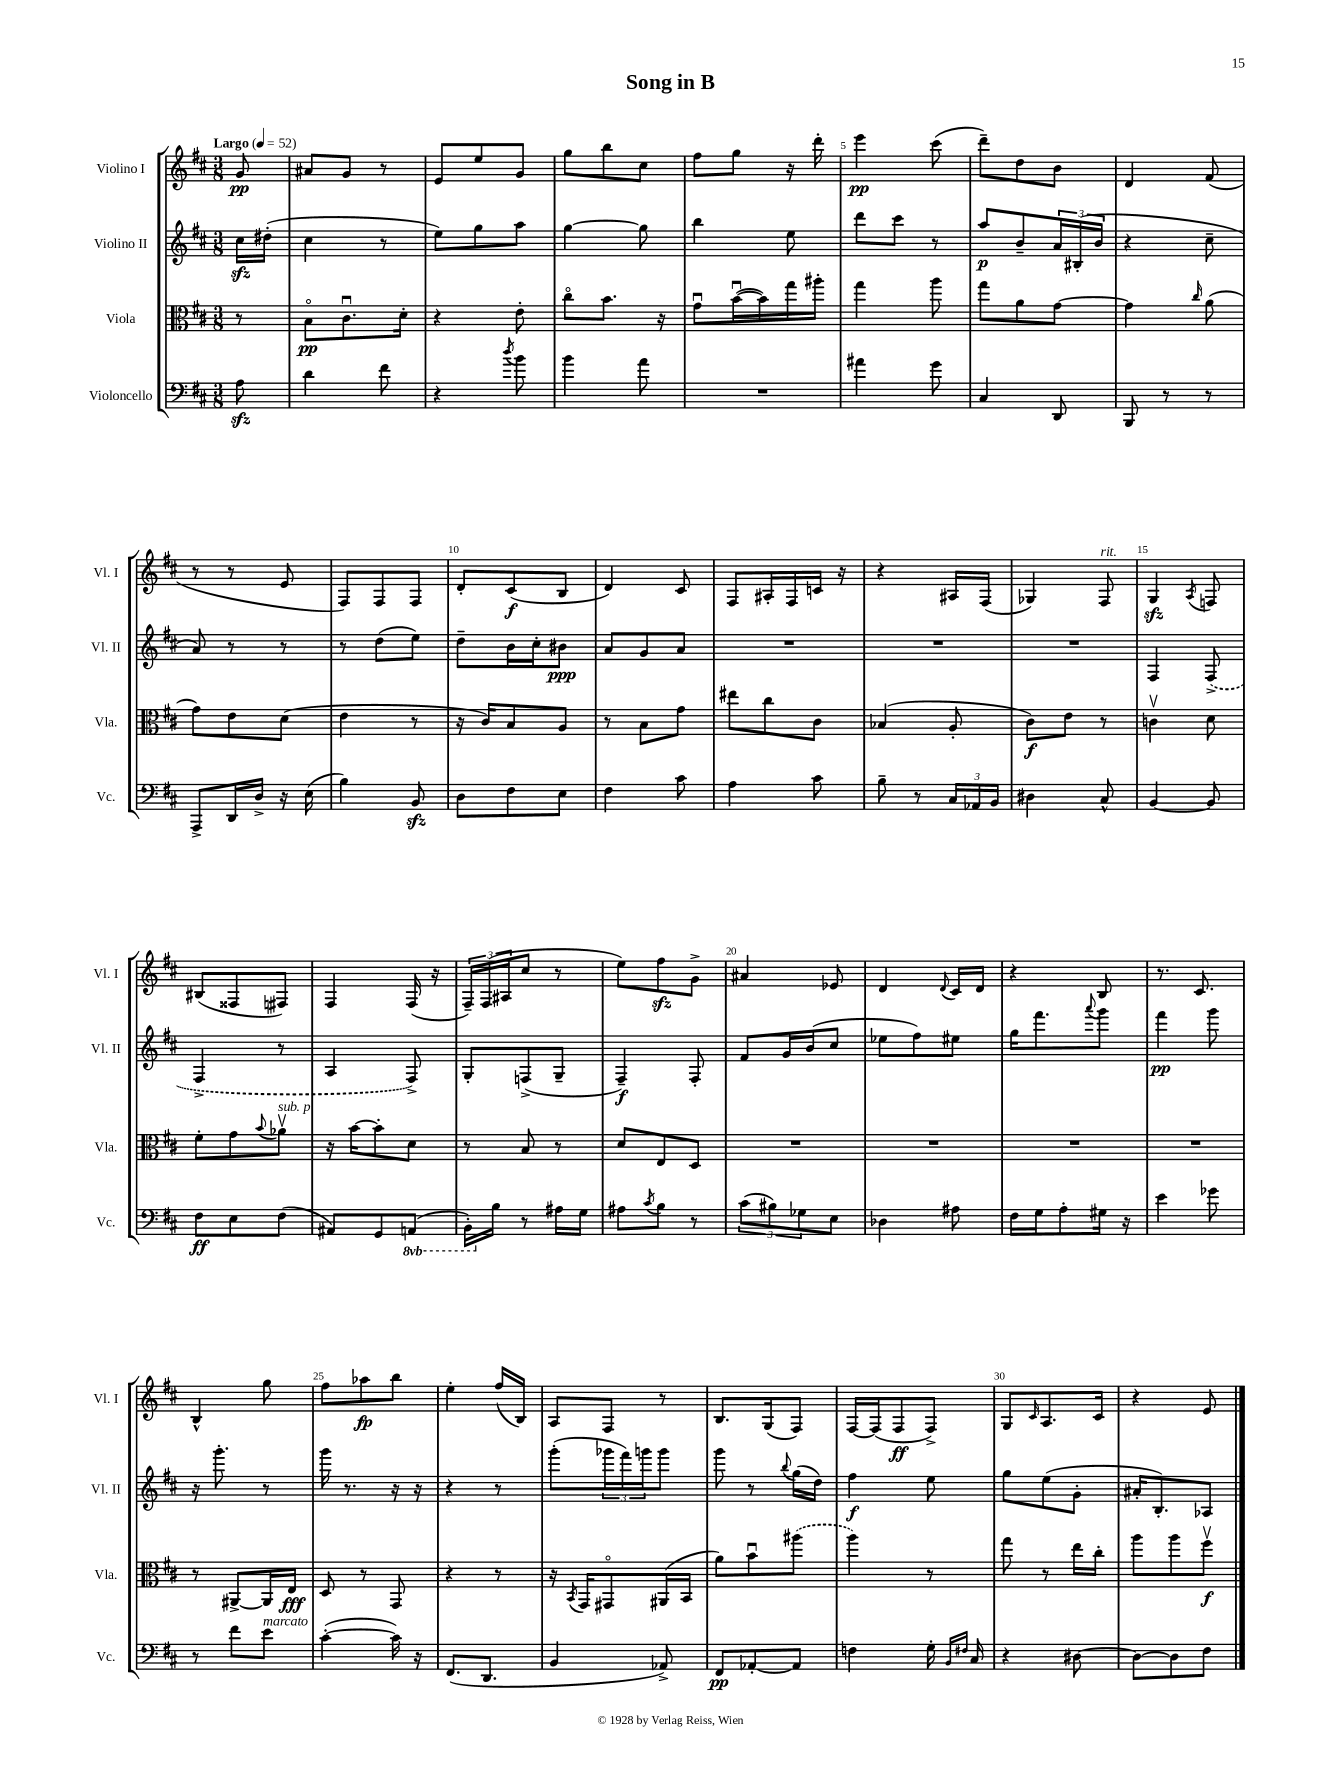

**kern	**dynam	**kern	**dynam	**kern	**dynam	**kern	**dynam
*part4	*part4	*part3	*part3	*part2	*part2	*part1	*part1
*staff4	*staff4	*staff3	*staff3	*staff2	*staff2	*staff1	*staff1
*I"Violoncello	*	*I"Viola	*	*I"Violino II	*	*I"Violino I	*
*I'Vc.	*	*I'Vla.	*	*I'Vl. II	*	*I'Vl. I	*
*clefF4	*	*clefC3	*	*clefG2	*	*clefG2	*
*k[f#c#]	*	*k[f#c#]	*	*k[f#c#]	*	*k[f#c#]	*
*M3/8	*	*M3/8	*	*M3/8	*	*M3/8	*
*MM52	*	*MM52	*	*MM52	*	*MM52	*
=	=	=	=	=	=	=	=
!	!	!	!	!	!	!LO:TX:a:B:t=Largo	!
8Azz\	.	8r	.	16cc#zz\LL	.	8g/	pp
.	.	.	.	(16dd#X'\JJ	.	.	.
=1	=1	=1	=1	=1	=1	=1	=1
4d\	.	8B\L	pp	4cc#\	.	8a#X/L	.
.	.	8.c#u\	.	.	.	8g/J	.
8f#\	.	.	.	8r	.	8r	.
.	.	16d'\Jk	.	.	.	.	.
=2	=2	=2	=2	=2	=2	=2	=2
4r	.	4r	.	8ee\L)	.	8e/L	.
.	.	.	.	8gg\	.	8ee/	.
8qdd/	.	.	.	.	.	.	.
8b\	.	8e'\	.	8aa\J	.	8g/J	.
=3	=3	=3	=3	=3	=3	=3	=3
4b\	.	8cc#\L	.	[4gg\	.	8gg\L	.
.	.	8.b\J	.	.	.	8bb\	.
8a\	.	.	.	8gg\]	.	8cc#\J	.
.	.	16r	.	.	.	.	.
=4	=4	=4	=4	=4	=4	=4	=4
4.r	.	8gu\L	.	4bb\	.	8ff#\L	.
.	.	([16bu\L	.	.	.	8gg\J	.
.	.	16b\])	.	.	.	.	.
.	.	16gg\	.	8ee\	.	16r	.
.	.	16aa#X'\JJ	.	.	.	16ddd'\	.
=5	=5	=5	=5	=5	=5	=5	=5
4a#X\	.	4gg\	.	8ddd\L	.	4eee\	pp
.	.	.	.	8ccc#\J	.	.	.
8g\	.	8aa\	.	8r	.	(8ccc#\	.
=6	=6	=6	=6	=6	=6	=6	=6
4C#/	.	8gg\L	.	8aa/L	p	8ddd~\L)	.
.	.	8a\	.	8b~/	.	8dd\	.
8DD/	.	[8g\J	.	24a/L	.	8b\J	.
.	.	.	.	(24B#X'/	.	.	.
.	.	.	.	24b/JJ	.	.	.
=7	=7	=7	=7	=7	=7	=7	=7
8BBB/	.	4g\]	.	4r	.	4d/	.
8r	.	.	.	.	.	.	.
.	.	16qqcc#/	.	.	.	.	.
8r	.	(8a\	.	8cc#~\	.	(8f#/	.
!!LO:LB:g=z
=8	=8	=8	=8	=8	=8	=8	=8
8AAA^/L	.	8g\L)	.	8a/)	.	8r	.
16DD/L	.	8e\	.	8r	.	8r	.
16D^/JJ	.	.	.	.	.	.	.
16r	.	(8d\J	.	8r	.	8e/	.
(16E\	.	.	.	.	.	.	.
=9	=9	=9	=9	=9	=9	=9	=9
4B\)	.	4e\	.	8r	.	8F#/L)	.
.	.	.	.	(8dd\L	.	8F#/	.
8BBzz/	.	8r	.	8ee\J)	.	8F#/J	.
=10	=10	=10	=10	=10	=10	=10	=10
8D\L	.	16r	.	8dd~\L	.	8d'/L	.
.	.	16c#/KL)	.	.	.	.	.
8F#\	.	8B/	.	16b\L	.	(8c#/	f
.	.	.	.	16cc#'\J	.	.	.
8E\J	.	8A/J	.	8b#X\J	ppp	8B/J	.
=11	=11	=11	=11	=11	=11	=11	=11
4F#\	.	8r	.	8a/L	.	4d/)	.
.	.	8B\L	.	8g/	.	.	.
8c#\	.	8g\J	.	8a/J	.	8c#/	.
=12	=12	=12	=12	=12	=12	=12	=12
4A\	.	8ee#X\L	.	4.r	.	8F#/L	.
.	.	8cc#\	.	.	.	16A#X'/L	.
.	.	.	.	.	.	16F#/	.
8c#\	.	8c#\J	.	.	.	16cn/JJ	.
.	.	.	.	.	.	16r	.
=13	=13	=13	=13	=13	=13	=13	=13
8B~\	.	(4B-X/	.	4.r	.	4r	.
8r	.	.	.	.	.	.	.
24C#/LL	.	8A'/	.	.	.	16A#X/LL	.
24AA-X/	.	.	.	.	.	.	.
.	.	.	.	.	.	(16F#/JJ	.
24BB/JJ	.	.	.	.	.	.	.
=14	=14	=14	=14	=14	=14	=14	=14
4D#X\	.	8c#\L)	f	4.r	.	4G-X/)	.
.	.	8e\J	.	.	.	.	.
!	!	!	!	!	!	!LO:TX:a:i:t=rit.	!
8C#^^/	.	8r	.	.	.	8F#/	.
=15	=15	=15	=15	=15	=15	=15	=15
[4BB/	.	4cnv\	.	4F#/	.	4Gzz/	.
.	.	.	.	.	.	8qA/	.
8BB/]	.	8d\	.	(8F#^/	.	8Fn/	.
!!LO:LB:g=z
=16	=16	=16	=16	=16	=16	=16	=16
8F#\L	ff	8f#'\L	.	4F#^/	.	(8B#X/L	.
8E\	.	8g\	.	.	.	8F##X/	.
.	.	8qqb/	.	.	.	.	.
!	!	!LO:TX:a:i:t=sub. p	!	!	!	!	!
(8F#\J	.	8a-Xv\J	.	8r	.	8F#X/J)	.
=17	=17	=17	=17	=17	=17	=17	=17
8AA#X/L)	.	16r	.	4A/	.	4F#/	.
.	.	[16b\KL	.	.	.	.	.
8GG/	.	8b'\]	.	.	.	.	.
*8ba	*	*	*	*	*	*	*
(8AAAn/J	.	8d\J	.	8F#^/)	.	(16F#/	.
.	.	.	.	.	.	16r	.
=18	=18	=18	=18	=18	=18	=18	=18
16BBB'\LL)	.	8r	.	8G'/L	.	24F#~/LL)	.
.	.	.	.	.	.	(24F#/	.
*X8ba	*	*	*	*	*	*	*
16B\JJ	.	.	.	.	.	.	.
.	.	.	.	.	.	24A#X/J	.
8r	.	8B/	.	(8Fn^/	.	8cc#/J	.
16A#X\LL	.	8r	.	8G~/J	.	8r	.
16G\JJ	.	.	.	.	.	.	.
=19	=19	=19	=19	=19	=19	=19	=19
8A#X\L	.	8d/L	.	4F#~/)	f	8ee\L)	.
8qc#/	.	.	.	.	.	.	.
8B\J	.	8E/	.	.	.	8ff#zz\	.
8r	.	8D/J	.	8F#'/	.	8g^\J	.
=20	=20	=20	=20	=20	=20	=20	=20
(12c#\L	.	4.r	.	8f#/L	.	4a#X/	.
12B#X\)	.	.	.	.	.	.	.
.	.	.	.	16g/L	.	.	.
12G-X\	.	.	.	.	.	.	.
.	.	.	.	(16b/J	.	.	.
8E\J	.	.	.	8cc#/J	.	8e-X/	.
=21	=21	=21	=21	=21	=21	=21	=21
4D-X\	.	4.r	.	8ee-X\L	.	4d/	.
.	.	.	.	8ff#\)	.	.	.
.	.	.	.	.	.	8qqd/	.
8A#X\	.	.	.	8ee#X\J	.	16c#/LL	.
.	.	.	.	.	.	16d/JJ	.
=22	=22	=22	=22	=22	=22	=22	=22
16F#\LL	.	4.r	.	16gg\KL	.	4r	.
16G\J	.	.	.	8.fff#\	.	.	.
8A'\	.	.	.	.	.	.	.
.	.	.	.	8qqaaa/	.	.	.
16G#X\Jk	.	.	.	8ggg\J	.	8B/	.
16r	.	.	.	.	.	.	.
=23	=23	=23	=23	=23	=23	=23	=23
4e\	.	4.r	.	4fff#\	pp	8.r	.
.	.	.	.	.	.	8.c#/	.
8g-X\	.	.	.	8ggg\	.	.	.
!!LO:LB:g=z
=24	=24	=24	=24	=24	=24	=24	=24
8r	.	8r	.	16r	.	4B^^/	.
.	.	.	.	8.ggg'\	.	.	.
8f#\L	.	[8AA#X^/L	.	.	.	.	.
!LO:TX:a:i:t=marcato	!	!	!	!	!	!	!
8e\J	.	16AA#/L]	.	8r	.	8gg\	.
.	.	16E/JJ	fff	.	.	.	.
=25	=25	=25	=25	=25	=25	=25	=25
([4c#'\	.	8D/	.	16ggg\	.	8ff#\L	.
.	.	.	.	8.r	.	.	.
.	.	8r	.	.	.	8aa-X\	fp
16c#\])	.	8GG/	.	16r	.	8bb\J	.
16r	.	.	.	16r	.	.	.
=26	=26	=26	=26	=26	=26	=26	=26
(8.FF#/L	.	4r	.	4r	.	4ee'\	.
8.DD/J	.	.	.	.	.	.	.
.	.	8r	.	8r	.	(16ff#/LL	.
.	.	.	.	.	.	16B/JJ)	.
=27	=27	=27	=27	=27	=27	=27	=27
4BB/	.	16r	.	(8ggg'\L	.	8A/L	.
.	.	8qBB/	.	.	.	.	.
.	.	16GG/KL	.	.	.	.	.
.	.	8GG#X/	.	24ggg-X\L	.	8F#/J	.
.	.	.	.	24fff#\)	.	.	.
.	.	.	.	24gggn\J	.	.	.
8AA-X^/)	.	(16AA#X/L	.	8ggg\J	.	8r	.
.	.	16BB/JJ	.	.	.	.	.
=28	=28	=28	=28	=28	=28	=28	=28
8FF#/L	pp	8a\L)	.	8ggg\	.	8.B/L	.
[8AA-X'/	.	8bu\	.	8r	.	.	.
.	.	.	.	.	.	(16G/k	.
.	.	.	.	8qqbb/	.	.	.
8AA-/J]	.	(8aa#X\J	.	(16gg\LL	.	8F#/J)	.
.	.	.	.	16dd\JJ)	.	.	.
=29	=29	=29	=29	=29	=29	=29	=29
4Fn\	.	4aa\)	.	4ff#\	f	[16F#/LL	.
.	.	.	.	.	.	(16F#/J]	.
.	.	.	.	.	.	8F#/	ff
16G'\	.	8r	.	8ee\	.	8F#^/J)	.
16qqBB/LL	.	.	.	.	.	.	.
16qqF#X/JJ	.	.	.	.	.	.	.
16C#/	.	.	.	.	.	.	.
=30	=30	=30	=30	=30	=30	=30	=30
4r	.	8gg\	.	8gg\L	.	8G/L	.
.	.	.	.	.	.	16qqc#/	.
.	.	8r	.	(8ee\	.	8.A/	.
[8D#X\	.	16ee\LL	.	8g'\J	.	.	.
.	.	16cc#'\JJ	.	.	.	16c#/Jk	.
=31	=31	=31	=31	=31	=31	=31	=31
8D#\L_	.	8aa\L	.	16a#X'/KL	.	4r	.
.	.	.	.	8.B'/)	.	.	.
8D#\]	.	8aa\	.	.	.	.	.
8F#\J	.	8ff#v\J	f	8A-X/J	.	8e/	.
==	==	==	==	==	==	==	==
*-	*-	*-	*-	*-	*-	*-	*-
